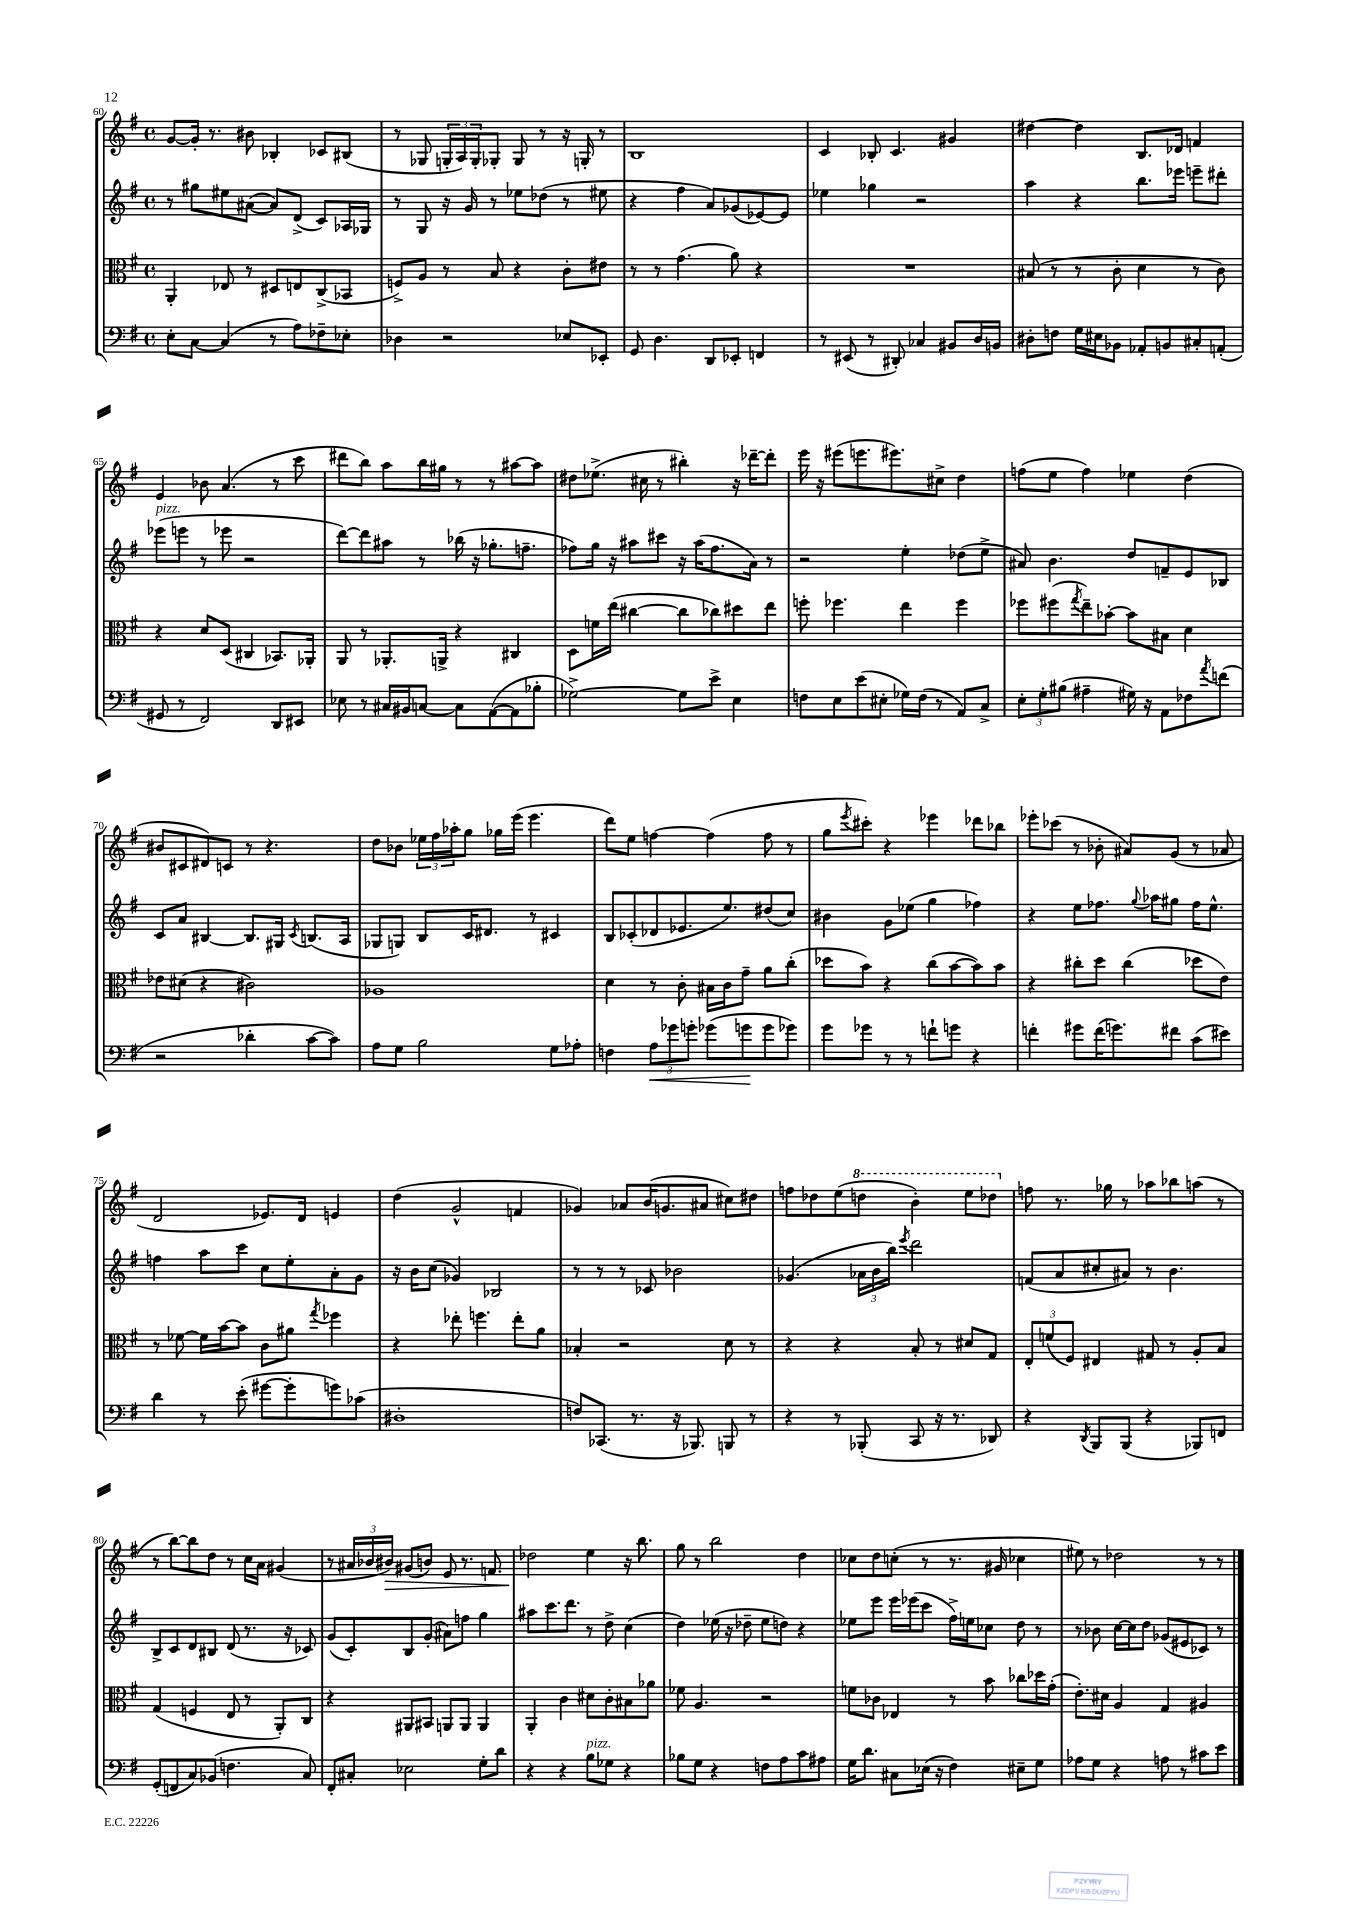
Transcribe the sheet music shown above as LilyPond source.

<<
\new StaffGroup <<
\new Staff = "s0" {
    \clef treble \key g \major \defaultTimeSignature \time 4/4
    g'8~ g'16-. r8. bis'8 bes4-. ces'8 bis8( |
    r8 ges8 \tuplet 3/2 { g16-. a16) g16-. } ges8-. ges8 r8 r16 g16-. r8 |
    b1 |
    c'4 bes8-. c'4. gis'4 |
    dis''4~ dis''4 b8. des'16 f'4 |
    e'4 bes'8 a'4.( r8 c'''8 |
    dis'''8 b''8) a''8 b''16 gis''16 r8 r8 ais''8~ ais''8 |
    dis''8 ees''8.->( cis''16 r8 bis''4-.) r16 des'''16~-- des'''8-. |
    e'''16 r16 eis'''8( e'''8. eis'''8.) cis''8-> d''4 |
    f''8( e''8 f''4) ees''4 d''4( |
    bis'8 cis'8 dis'8) c'8 r8 r4. |
    d''8 bes'8 \tuplet 3/2 { ees''16 fis''16 aes''16-. } g''8 ges''16 e'''16( e'''4. |
    d'''8) e''8 f''4~ f''4( f''8 r8 |
    g''8 \acciaccatura { e'''8 } cis'''8-.) r4 ees'''4 des'''8 bes''8 |
    ees'''8-. ces'''8( r8 bes'8-. ais'8) g'8( r8 aes'8 |
    d'2 ees'8.) d'16 e'4 |
    d''4( g'2-^ f'4 |
    ges'4) aes'8 b'16( g'8. ais'8 cis''8) dis''8 |
    f''8 des''8 e''8( \ottava #1 d'''!8 b''4-.) e'''8 des'''8 \ottava #0 |
    f''8 r8. ges''16 r8 aes''8 bes''8 a''8( r8 |
    r8 b''8~) b''8 d''8 r8 c''16 a'16 gis'4( |
    r8 \tuplet 3/2 { ais'16 bes'16 bis'16\>) } gis'8( b'8) e'8 r8. f'8. |
    des''2\! e''4 r16 b''8. |
    g''8 r8 b''2 d''4 |
    ces''8 d''8 c''8-.( r8 r8. gis'16 ces''4 |
    eis''8) r8 des''2 r8 r8 \bar "|." |
}
\new Staff = "s1" {
    \clef treble \key g \major \defaultTimeSignature \time 4/4
    r8 gis''8 eis''8 ais'8~( ais'8) d'8->( c'8) aes16 ges16 |
    r8 g8 r16 g'16 r8 ees''8 des''8( r8 eis''8 |
    r4 fis''4 a'8) ges'8( ees'8~) ees'8 |
    ees''4 ges''4 r2 |
    a''4 r4 b''8. ees'''16 e'''8-- dis'''8-. |
    ees'''8^\markup { \italic "pizz." }( e'''8 r8 ees'''8 r2 |
    d'''8~) d'''8 ais''8 r8 bes''16( r16 ges''8.-. f''8.-- |
    fes''8) g''16 r16 ais''8 cis'''8 r16 ais''16( fes''8. a'16) r8 |
    r2 e''4-. des''8( e''8-> |
    ais'8) b'4. d''8 f'8-- e'8 bes8 |
    c'8 a'8 bis4~ bis8. gis16 \acciaccatura { c'8 } b8.( a16 |
    ges8 g8) b8 c'16 dis'8. r8 cis'4 |
    b8 ces'8-.( des'8 ees'8. e''8.) dis''8( c''8) |
    bis'4 g'8 ees''8( g''4 fes''4) |
    r4 e''8 fes''8. \appoggiatura { g''8 } aes''16 gis''8 fes''16 e''8.-^ |
    f''4 a''8 c'''8 c''8 e''8-. a'8-. g'8 |
    r16 b'16 c''8( ges'4) bes2 |
    r8 r8 r8 ces'8 bes'2 |
    ges'4.( \tuplet 3/2 { aes'16 b'16 b''16) } \acciaccatura { e'''8 } d'''2 |
    f'8( a'8 cis''8-. ais'8) r8 b'4. |
    b8-> c'8 d'8 bis8 d'8( r8. r16 ces'8) |
    g'8( c'8-.) b8 g'8-.( ais'8) f''8 g''4 |
    ais''8 c'''8. d'''8. r8 d''8-> c''4( |
    d''4) ees''16( r16 des''8-- ees''8 d''8) r4 |
    ees''8 e'''8 e'''16 ees'''16( c'''8 fis''16->) e''16 ces''8 d''8 r8 |
    r8 bes'8 c''16~ c''16 d''8 ges'8( eis'8 ces'8) r8 \bar "|." |
}
\new Staff = "s2" {
    \clef alto \key g \major \defaultTimeSignature \time 4/4
    a,4-. ees8 r8 dis8 e8 c8->( bes,8 |
    f8->) a8 r8 b8 r4 c'8-. eis'8 |
    r8 r8 g'4.( a'8) r4 |
    R1 |
    bis8( r8 r8 c'8-. d'4 r8 c'8) |
    r4 d'8 d8( cis4 bes,8.) aes,16-. |
    a,8 r8 aes,8.-. a,16-> r4 cis4 |
    d8 f'16 e''16( cis''4~ cis''8 ces''8) dis''8 e''8 |
    f''8-. fes''4. e''4 fes''4 |
    fes''8 fis''8( \acciaccatura { g''8 } e''8--) bes'8~-. bes'8 bis8 d'4 |
    ees'8 dis'8( r4 cis'2) |
    aes1 |
    d'4 r8 c'8-. bis16 c'16 g'8-- a'8 c''8-.( |
    des''8 b'8) r4 c''8( b'8~ b'8) b'8 |
    r4 cis''8-. d''8 cis''4( des''8 e'8) |
    r8 fes'8~ fes'16 b'16~ b'8 c'8 ais'8 \acciaccatura { g''8 } fes''4 |
    r4 ees''8-. f''4. ees''8-. a'8 |
    bes4-. r2 d'8 r8 |
    r4 r4 b8-. r8 dis'8 g8 |
    \tuplet 3/2 { e8-. f'8( fis8) } eis4 gis8 r8 a8-. b8 |
    g4( f4 e8 r8 a,8-.) c8 |
    r4 ais,8 bis,8 a,8 a,8 a,4 |
    a,4-. c'4 dis'8 c'8-. bis8 aes'8 |
    fes'8 a4. r2 |
    f'8 ces'8 ees4 r8 b'8 ces''8 des''16 g'16-.( |
    e'8.-.) dis'16 a4 g4 ais4 \bar "|." |
}
\new Staff = "s3" {
    \clef bass \key g \major \defaultTimeSignature \time 4/4
    e8-. c8~ c4( r8 a8) fes8-- ees8-. |
    des4 r2 ees8 ees,8-. |
    g,8 d4. d,8 ees,8-. f,4 |
    r8 eis,8( r8 dis,8-.) ces4 bis,8 d16 b,16 |
    dis8-. f8 g16 eis16 bes,8 aes,8-. b,8 cis8-. a,8-.( |
    gis,8 r8 fis,2) d,8 eis,8 |
    ees8 r8 cis16 bis,16 c8~ c8 a,8~( a,8 bes8-. |
    ges2~->) ges8 e'8-> e4 |
    f8 e8 e'8( eis8-. ges16) f16( r8 a,8) c8-> |
    \tuplet 3/2 { e8-. g8-. bis8( } ais4-- gis16) r16 a,8 fes8 \acciaccatura { a'8 } f'8( |
    r2 des'4-. c'8~ c'8) |
    a8 g8 b2 g8 aes8-. |
    f4 \tuplet 3/2 { a8\< ges'8 g'8-. } ges'8( g'8\! g'8 ges'8) |
    g'8 ges'8 r8 r8 f'8-! g'8 r4 |
    f'4-. gis'8 f'16( g'8.) fis'8 c'8( eis'8) |
    d'4 r8 e'8-.( gis'8~ gis'8-. g'8) ces'8( |
    dis1-. |
    f8) ces,8.( r8. r16 bes,,8.) b,,8 r8 |
    r4 r8 bes,,8-.( c,8 r16 r8. des,8) |
    r4 \acciaccatura { d,8 } b,,8 b,,8( r4 bes,,8) f,8 |
    g,8-.( f,8 c8) bes,8( f4. c8) |
    fis,8-. cis8-. ees2 g8-. d'8 |
    r4 r4 b8^\markup { \italic "pizz." } ges8 r4 |
    bes8 g8 r4 f8 a8 c'8 ais8 |
    g16 d'8. cis8 ees16( r16 fis4) eis8-- g8 |
    aes8 g8 r4 a8 r8 cis'8 e'8 \bar "|." |
}
>>
>>
\layout { \context { \Score currentBarNumber = #60 } }
